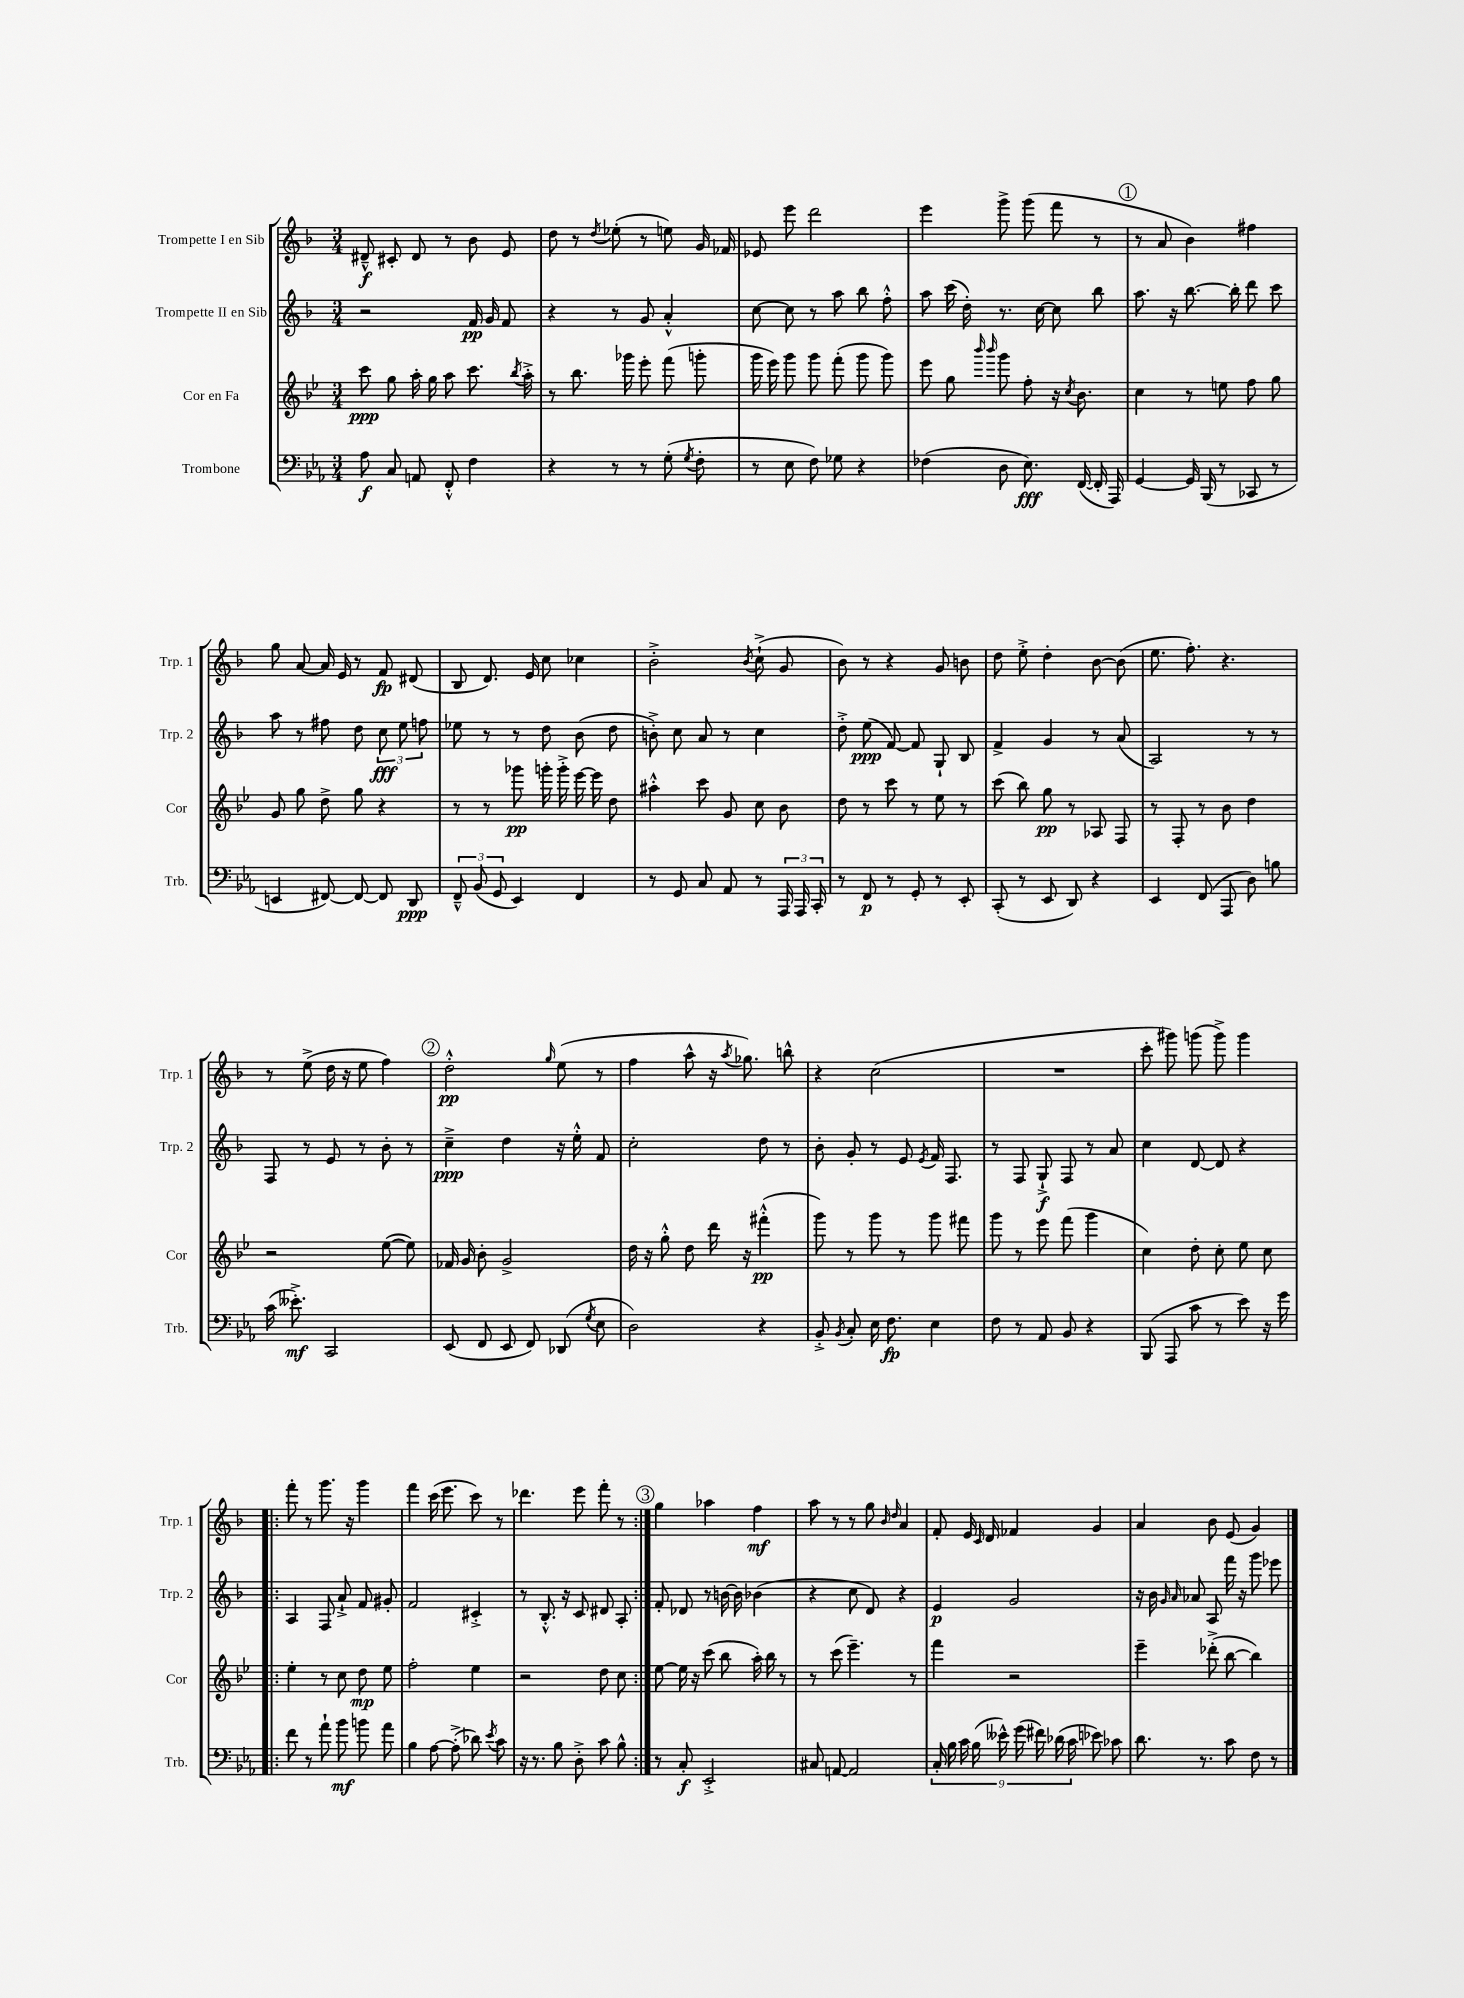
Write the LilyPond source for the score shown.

<<
\new StaffGroup <<
\new Staff = "s0" \with { instrumentName = "Trompette I en Sib" shortInstrumentName = "Trp. 1" } {
    \clef treble \key f \major \numericTimeSignature \time 3/4
    \autoBeamOff dis'8---^\f cis'8-. dis'8 r8 bes'8 e'8 |
    d''8 r8 \acciaccatura { d''8 } ees''8-.( r8 e''8) g'16 fes'16 |
    ees'8 e'''8 d'''2 |
    e'''4 g'''8-> g'''8( f'''8 r8 |
    \mark \markup { \circle "1" } r8 a'8 bes'4) fis''4 |
    g''8 a'8~ a'16 e'16 r8 f'8\fp dis'8( |
    bes8 d'8.) e'16 c''8 ces''4 |
    bes'2-.-> \acciaccatura { bes'8 } c''8-!->( g'8 |
    bes'8) r8 r4 g'8 b'8 |
    d''8 e''8-.-> d''4-. bes'8~ bes'8( |
    e''8. f''8.-.) r4. |
    r8 e''8->( d''16 r16 e''8 f''4) |
    \mark \markup { \circle "2" } d''2-.-^\pp \grace { g''16 } e''8( r8 |
    f''4 a''8-^ r16 \acciaccatura { a''8 } ges''8.) b''8-^ |
    r4 c''2( |
    R2. |
    c'''8-. gis'''8) g'''8( g'''8->) g'''4 |
    \repeat volta 2 { f'''8-. r8 g'''8. r16 g'''4 |
    f'''4 c'''16( e'''8. c'''8) r8 |
    des'''4. e'''8 f'''8-. r8 | }
    \mark \markup { \circle "3" } g''4 aes''4 f''4\mf |
    a''8 r8 r8 g''8 \grace { bes'16 d''16 } a'4 |
    f'8-. e'16 \grace { c'16 } d'16 fes'4 g'4 |
    a'4 bes'8 e'8( g'4) \bar "|." |
}
\new Staff = "s1" \with { instrumentName = "Trompette II en Sib" shortInstrumentName = "Trp. 2" } {
    \clef treble \key f \major \numericTimeSignature \time 3/4
    \autoBeamOff r2 f'16\pp g'16 f'8 |
    r4 r8 g'8 a'4-.-^ |
    c''8~ c''8 r8 a''8 bes''8 f''8-.-^ |
    a''8 c'''16( d''16-.) r8. c''16~ c''8 bes''8 |
    \mark \markup { \circle "1" } a''8. r16 bes''8.~ bes''16-. d'''8 c'''8 |
    a''8 r8 fis''8 d''8 \tuplet 3/2 { c''8\fff e''8 f''8 } |
    ees''8 r8 r8 d''8 bes'8( d''8 |
    b'8-.->) c''8 a'8 r8 c''4 |
    d''8-.-> e''8\ppp( f'8~) f'8 g8-! bes8 |
    f'4-> g'4 r8 a'8( |
    a2) r8 r8 |
    f8 r8 e'8 r8 bes'8-. r8 |
    \mark \markup { \circle "2" } c''4--->\ppp d''4 r16 e''16-.-^ f'8 |
    c''2-. d''8 r8 |
    bes'8-. g'8-. r8 e'8 \acciaccatura { e'8 } f'16 f8. |
    r8 f8 g8-!->\f f8 r8 a'8 |
    c''4 d'8~ d'8 r4 |
    \repeat volta 2 { a4 f8 a'8-!-> f'8 gis'8-. |
    f'2 cis'4-.-> |
    r8 bes8.-.-^ r16 c'8 dis'8 a8-. | }
    \mark \markup { \circle "3" } f'8-. des'8 r8 b'16~ b'16 bes'4( |
    r4 c''8 d'8) r4 |
    e'4\p g'2 |
    r16 bes'16 \grace { g'16 a'16 } aes'8 a8 f'''16 r16 g'''8 ees'''8 \bar "|." |
}
\new Staff = "s2" \with { instrumentName = "Cor en Fa" shortInstrumentName = "Cor" } {
    \clef treble \key bes \major \numericTimeSignature \time 3/4
    \autoBeamOff c'''8\ppp g''8 a''16-. g''16 a''8 c'''8. \acciaccatura { bes''8 } a''16-.-> |
    r8 bes''8. ges'''16 ees'''8-. f'''8( g'''8-. |
    g'''16 ees'''16) g'''8 g'''8 f'''8-.( g'''8 g'''8) |
    ees'''8 g''8 \grace { bes'''16 bes'''16 } g'''8 f''8-. r16 \acciaccatura { c''8 } bes'8. |
    \mark \markup { \circle "1" } c''4 r8 e''8 f''8 g''8 |
    g'8 g''8 d''8-> g''8 r4 |
    r8 r8 ges'''8\pp g'''16-. g'''16-.-> ees'''16~ ees'''16 d''8 |
    ais''4-.-^ c'''8 g'8 c''8 bes'8 |
    d''8 r8 c'''8 r8 ees''8 r8 |
    c'''8( bes''8) g''8\pp r8 aes8 f8 |
    r8 f8-. r8 bes'8 d''4 |
    r2 ees''8~( ees''8) |
    \mark \markup { \circle "2" } fes'16 g'16 bes'8-. g'2-> |
    d''16 r16 g''8-.-^ d''8 d'''16 r16 fis'''4-.-^\pp( |
    g'''8) r8 g'''8 r8 g'''8 fis'''8 |
    g'''8 r8 ees'''8 f'''8( g'''4 |
    c''4) d''8-. c''8-. ees''8 c''8 |
    \repeat volta 2 { ees''4-. r8 c''8 d''8\mp ees''8 |
    f''2-. ees''4 |
    r2 d''8 c''8 | }
    \mark \markup { \circle "3" } ees''8~ ees''16 r16 c'''8( bes''8 a''16-.) bes''16 r8 |
    r8 c'''8( ees'''4.--) r8 |
    f'''4 r2 |
    ees'''4-- des'''8-.->( bes''8~ bes''4) \bar "|." |
}
\new Staff = "s3" \with { instrumentName = "Trombone" shortInstrumentName = "Trb." } {
    \clef bass \key ees \major \numericTimeSignature \time 3/4
    \autoBeamOff aes8\f c8 a,8 f,8-.-^ f4 |
    r4 r8 r8 g8-.( \acciaccatura { g8 } f8-. |
    r8 ees8 f8) ges8 r4 |
    fes4( d8 ees8.\fff) f,16~( f,16-. aes,,16) |
    \mark \markup { \circle "1" } g,4~ g,16 bes,,16( r8 ces,8 r8 |
    e,4 fis,8~) fis,8~ fis,8 d,8\ppp |
    \tuplet 3/2 { f,8---^ bes,8( g,8 } ees,4) f,4 |
    r8 g,8 c8 aes,8 r8 \tuplet 3/2 { aes,,16 aes,,16 c,16-. } |
    r8 f,8\p r8 g,8-. r8 ees,8-. |
    c,8-.( r8 ees,8 d,8) r4 |
    ees,4 f,8( aes,,8 d8) b8 |
    c'16( eeses'8.-.->\mf) c,2 |
    \mark \markup { \circle "2" } ees,8( f,8 ees,8 f,8) des,8( \acciaccatura { g8 } ees8 |
    d2) r4 |
    bes,8-.-> \acciaccatura { bes,8 } c8-. ees16 f8.\fp ees4 |
    f8 r8 aes,8 bes,8 r4 |
    bes,,8( aes,,8 c'8 r8 ees'8) r16 g'16 |
    \repeat volta 2 { f'8 r8 aes'8-! bes'8\mf b'8 aes'8 |
    bes4 aes8~ aes8-.->( des'8) \acciaccatura { ees'8 } c'8 |
    r16 r8. bes8 d8-.-> c'8 bes8-^ | }
    \mark \markup { \circle "3" } r8 c8-.\f ees,2-.-> |
    cis8 a,8~ a,2 |
    \tuplet 9/8 { c16-. bes16 c'16 bes16( eeses'16-^) g'16( fis'16) des'16( c'16 } ees'8) ces'8 |
    d'8. r8. c'8 f8 r8 \bar "|." |
}
>>
>>
\layout { \context { \Score \remove "Bar_number_engraver" } }
